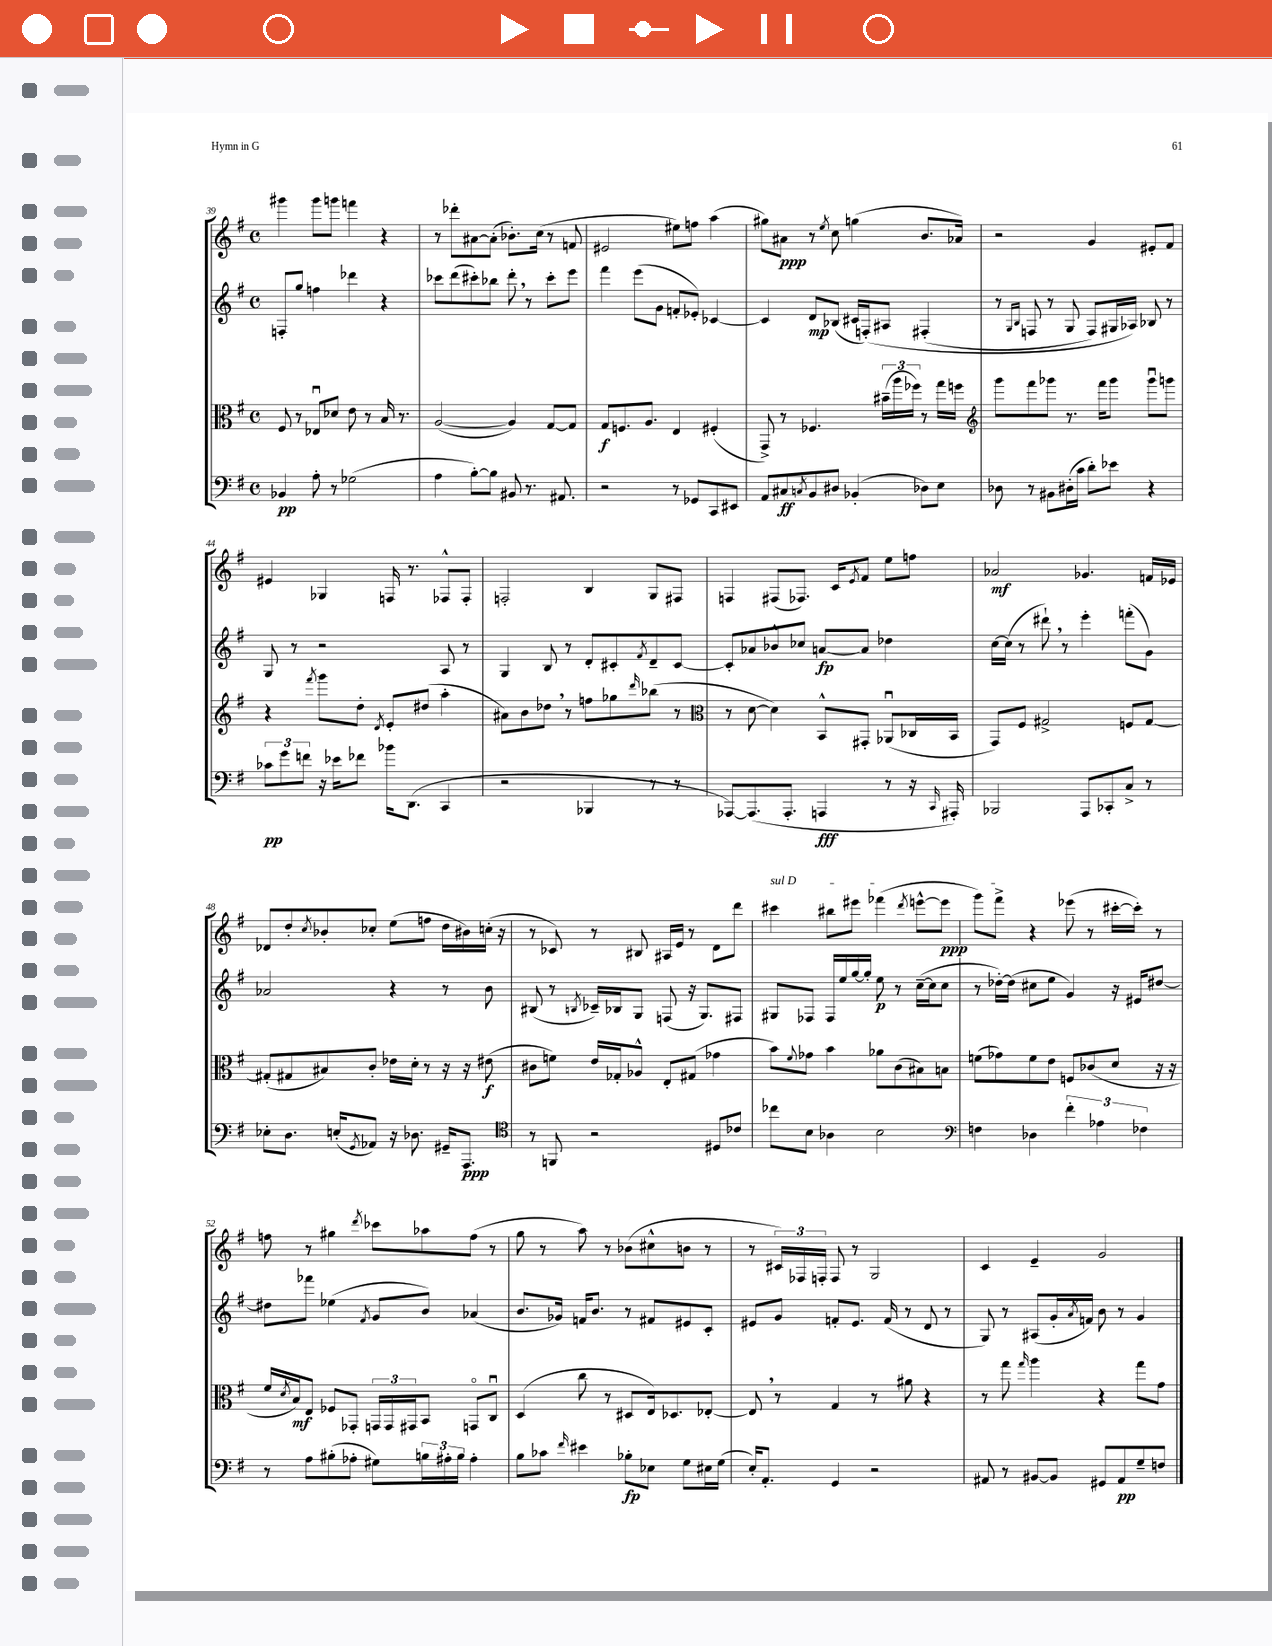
<<
\new StaffGroup <<
\new Staff = "s0" {
    \clef treble \key g \major \defaultTimeSignature \time 4/4
    gis'''4 gis'''8 g'''8 f'''4 r4 |
    r8 des'''8-. ais'8~ ais'8-.( bes'8.-.) c''16( r8 f'8 |
    eis'2 eis''8) f''8 a''4( |
    gis''8) ais'8\ppp r8 \acciaccatura { e''8 } c''8 g''4( b'8. aes'16) |
    r2 g'4 eis'8-. fis'8 |
    eis'4 ges4 f16 r8. fes8-^ fes8-. |
    f2-. b4 g8 fis8 |
    f4 fis8( fes8.) c'16 \acciaccatura { e'8 } fis'8 e''8 f''8 |
    aes'2\mf ges'4. f'16 ees'16 |
    des'8 d''8-. \acciaccatura { c''8 } bes'8-. ces''8-. e''8( f''8 d''16 bis'16) c''16-.( r16 |
    r8 ces'8) r8 bis8 ais16 e'16 r8 d'8 d'''8 |
    \once \override TextSpanner.bound-details.left.text = \markup { \italic "sul D" } cis'''4\startTextSpan bis''8 eis'''8 fes'''4( \acciaccatura { d'''8 } e'''8~-^ e'''8\ppp |
    g'''8) fis'''8->\stopTextSpan r4 ees'''8( r8 cis'''16~-. cis'''16-.) r8 |
    f''8 r8 gis''4 \acciaccatura { d'''8 } ces'''8 aes''8 f''8( r8 |
    g''8 r8 a''8) r8 bes'8( cis''8-^ b'8 r8 |
    r8 \tuplet 3/2 { cis'16) fes16 f16-. } f8 r8 g2 |
    c'4 e'4-- g'2 \bar "|." |
}
\new Staff = "s1" {
    \clef treble \key g \major \defaultTimeSignature \time 4/4
    f8-. g''8 f''4 des'''4 r4 |
    ces'''8 d'''8( cis'''8-.) bes''8 d'''8-. \breathe r8 cis'''8-. e'''8 |
    fis'''4 e'''8( g'8 f'8-. ees'8-.) ces'4~ |
    ces'4 d'8\mp bes8( cis'16 f16-.)\( ais8 fis4-.( |
    r8 \grace { g16 b16 } f8 r8 g8 f8) gis16 aes16\) bes8 r8 |
    g8 r8 r2 a8 r8 |
    g4 b8 r8 d'8-. cis'8-. \acciaccatura { fis'8 } d'8-- cis'8~ |
    cis'8-. aes'8 bes'8-^ ces''8 a'8~\fp a'8 des''4 |
    c''16~ c''16( r8 dis'''8-!) \breathe r8 e'''4-. f'''8-.( g'8) |
    aes'2 r4 r8 b'8 |
    bis8( r8 \acciaccatura { b8 } ces'16--) bes16 g8 f8( r16 g8.) fis8 |
    gis8 fes8 fes16 e''16 g''16~ g''16-. e''8\p r8 c''16~--( c''16 c''8 |
    r8 des''16~-.) des''16( cis''8 e''8 g'4) r16 eis'16 dis''8~ |
    dis''8 fes'''8 ees''4( \acciaccatura { fis'8 } g'8 b'8) aes'4( |
    b'8. ges'16) f'16 b'8. r8 fis'8 eis'8 c'8-. |
    eis'8 g'8 f'8-. eis'8. f'16( r8 d'8 r8 |
    g8) r8 ais8( g'16-. \acciaccatura { a'8 } f'16) b'8 r8 g'4 \bar "|." |
}
\new Staff = "s2" {
    \clef alto \key g \major \defaultTimeSignature \time 4/4
    fis8 r8 ees8\downbow des'8 e'8 r8 b16 r8. |
    a2~( a4) g8~ g8 |
    g8\f f8. a8. e4 fis4-.( |
    g,8->) r8 fes4. \tuplet 3/2 { bis'16--( a''16 fes''16) } r8 g''16 f''16 |
    \clef treble g'''8 fis'''8 ges'''8 r8. fis'''16 ges'''8 ges'''8\downbow g'''8 |
    r4 \acciaccatura { fis'''8 } g'''8 d''8-. \acciaccatura { d'8 } e'8-. dis''8( a''4-. |
    ais'8) b'8 des''8 \breathe r8 f''8 ges''8 \grace { d'''16 } bes''8( r8 |
    \clef alto r8 d'8~ d'4) b,8-^ gis,8-. aes,8\downbow( ces16 b,16 |
    g,8) fis8 gis2-> f8 gis8~ |
    gis8-.( gis8 bis8) c'8-. ees'16 d'16-. r8 r16 r16 eis'8\f( |
    cis'8 f'8) e'16 ges16-. aes8-^ e8-. gis8( ges'4 |
    b'8) \appoggiatura { fis'8 } ges'8 b'4 aes'8 c'8( bis8) b8 |
    f'8( ges'8) f'8 e'8 f8 ces'8( d'8 r16 r16 |
    fis'16 \acciaccatura { d'8 } b16\mf) e8 fes8 ges,8-. \tuplet 3/2 { g,16 g,16 gis,16 } b,8 g,8\flageolet c8\downbow |
    d4( c''8 r8 dis8 e16) des8. ees8~-. |
    ees8 \breathe r8 g4 r8 ais'8 r4 |
    r8 g''8 \grace { g''16 } a''4 r4 g''8 g'8 \bar "|." |
}
\new Staff = "s3" {
    \clef bass \key g \major \defaultTimeSignature \time 4/4
    bes,4\pp a8-. r8 ges2( |
    a4 b8~-.) b8 bis,8 r8. ais,8. |
    r2 r8 ges,8 c,8 eis,8 |
    a,8 cis8\ff \acciaccatura { c8 } b,8 dis8 bes,4-.( des8) e8 |
    des8 r8 bis,8 dis16-.( c'16 d'8-.) ees'8 r4 |
    \tuplet 3/2 { ces'8\pp g'8 f'8 } r16 ees'16 fes'8 bes'16 d,8.( c,4 |
    r2 bes,,4 r8 r8 |
    aes,,8~) aes,,8.( aes,,8.-. a,,4\fff r8 r16 \grace { c,16 } ais,,16-.) |
    bes,,2 a,,8 ces,8-. c8-> r8 |
    ees8-. d8. e16-.( \acciaccatura { g,8 } aes,8) r16 des8. gis,16-- a,,8.\ppp |
    \clef tenor r8 f,8 r2 dis8 ces'8 |
    ces''8 b8 aes4 b2 |
    \clef bass f4 des4 \tuplet 3/2 { fis'4-. aes4 fes4 } |
    r8 a8 bis8-.( aes8-. gis8) \tuplet 3/2 { b16 ais16-. b16 } ais4-. |
    b8 ces'8 \grace { fis'16 } eis'4 bes8-.\fp ees8 g8 eis16 g16( |
    e16-.) a,8.-. g,4 r2 |
    ais,8 r8 bis,8~ bis,8 gis,8 ais,8\pp g8-- f8 \bar "|." |
}
>>
>>
\layout { \context { \Score currentBarNumber = #39 } }
